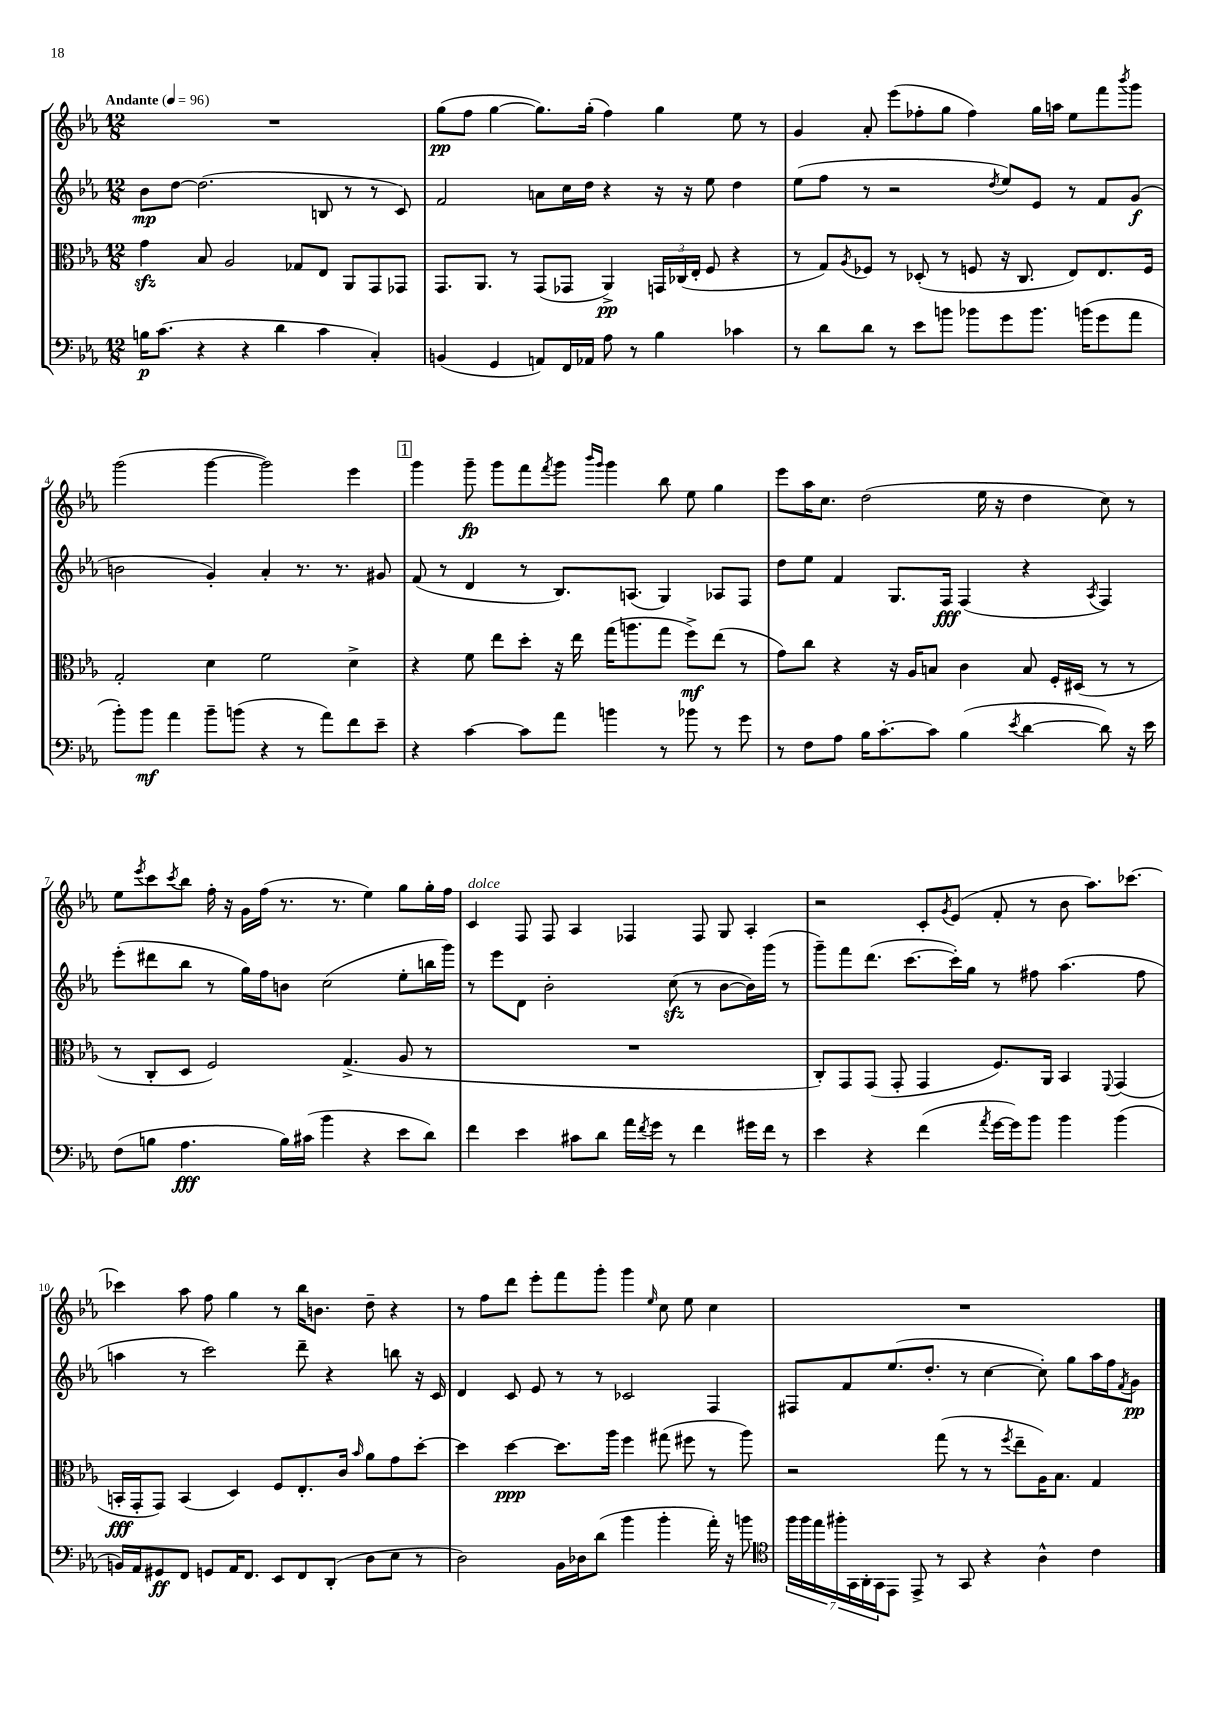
<<
\new StaffGroup <<
\new Staff = "s0" {
    \clef treble \key ees \major \numericTimeSignature \time 12/8 \tempo "Andante" 4 = 96
    R1. |
    g''8\pp( f''8 g''4~ g''8.) g''16-.( f''4) g''4 ees''8 r8 |
    g'4 aes'8-. ees'''8( fes''8-. g''8 fes''4) g''16 a''16 ees''8 f'''8 \acciaccatura { bes'''8 } g'''8 |
    g'''2( g'''4~ g'''2) ees'''4 |
    \mark \markup { \box "1" } g'''4 g'''8--\fp g'''8 f'''8 \acciaccatura { f'''8 } g'''8 \grace { bes'''16 g'''16 } g'''4 bes''8 ees''8 g''4 |
    ees'''8 aes''16 c''8. d''2( ees''16 r16 d''4 c''8) r8 |
    ees''8 \acciaccatura { ees'''8 } c'''8 \acciaccatura { c'''8 } bes''8 f''16-. r16 g'16 f''16( r8. r8. ees''4) g''8 g''16-. f''16 |
    c'4^\markup { \italic "dolce" } f8 f8 aes4 fes4 fes8 g8 aes4-. |
    r2 c'8-. \acciaccatura { g'8 } ees'8( f'8-. r8 bes'8 aes''8.) ces'''8.~ |
    ces'''4 aes''8 f''8 g''4 r8 bes''16 b'8. d''8-- r4 |
    r8 f''8 d'''8 ees'''8-. f'''8 g'''8-. g'''4 \grace { ees''16 } c''8 ees''8 c''4 |
    R1. \bar "|." |
}
\new Staff = "s1" {
    \clef treble \key ees \major \numericTimeSignature \time 12/8
    bes'8\mp d''8~ d''2.( b8 r8 r8 c'8) |
    f'2 a'8 c''16 d''16 r4 r16 r16 ees''8 d''4 |
    ees''8( f''8 r8 r2 \acciaccatura { d''8 } ees''8) ees'8 r8 f'8 g'8\f( |
    b'2 g'4-.) aes'4-. r8. r8. gis'8 |
    \mark \markup { \box "1" } f'8( r8 d'4 r8 bes8.) a8.( g4) aes8 f8 |
    d''8 ees''8 f'4 g8. f16\fff f4( r4 \acciaccatura { aes8 } f4) |
    ees'''8-.( dis'''8 bes''8 r8 g''16) f''16 b'8 c''2( ees''8-. b''16 g'''16) |
    r8 ees'''8 d'8 bes'2-. c''8\sfz( r8 bes'8~ bes'16) g'''16( r8 |
    g'''8--) f'''8 d'''8.( c'''8.~ c'''16-.) g''16 r8 fis''8 aes''4.( fis''8 |
    a''4 r8 c'''2) d'''8-- r4 b''8 r16 c'16 |
    d'4 c'8 ees'8 r8 r8 ces'2 f4 |
    fis8 f'8 ees''8.( d''8.-. r8 c''4~ c''8-.) g''8 aes''16 f''16 \acciaccatura { f'8 } g'8\pp \bar "|." |
}
\new Staff = "s2" {
    \clef alto \key ees \major \numericTimeSignature \time 12/8
    g'4\sfz bes8 aes2 ges8 ees8 aes,8 g,8 ges,8 |
    g,8. aes,8. r8 g,8( ges,8 aes,4->\pp) \tuplet 3/2 { g,16 ces16( ees16-. } f8 r4 |
    r8 g8) \acciaccatura { aes8 } fes8 r8 des8-.( r8 f8 r16 c8. ees8) ees8. f16 |
    g2-. d'4 f'2 d'4-> |
    \mark \markup { \box "1" } r4 f'8 ees''8 d''8-. r16 ees''16 g''16( a''8. g''8 f''8->\mf) ees''8( r8 |
    g'8) c''8 r4 r16 aes16 b8 c'4 b8 f16-. dis16( r8 r8 |
    r8 c8-. d8 f2) g4.->( aes8 r8 |
    R1. |
    c8-.) g,8 g,8( g,8-. g,4 f8.) aes,16 bes,4 \appoggiatura { f,8 } g,4( |
    b,16-.\fff g,16-. g,8) b,4( d4) f8 ees8.-. c'16 \grace { bes'16 } aes'8 g'8 d''8~-. |
    d''4 d''4~\ppp d''8. aes''16 f''4 gis''8( fis''8 r8 aes''8) |
    r2 g''8( r8 r8 \acciaccatura { f''8 } ees''8-- aes16) bes8. g4 \bar "|." |
}
\new Staff = "s3" {
    \clef bass \key ees \major \numericTimeSignature \time 12/8
    b16\p c'8.( r4 r4 d'4 c'4 c4-.) |
    b,4( g,4 a,8) f,16 aes,16 aes8 r8 bes4 ces'4 |
    r8 d'8 d'8 r8 ees'8 b'8 bes'8 g'8 bes'8. b'16( g'8 aes'8 |
    bes'8-.) bes'8\mf aes'4 bes'8-- b'8( r4 r8 aes'8) f'8 ees'8-- |
    \mark \markup { \box "1" } r4 c'4~ c'8 aes'8 b'4 r8 bes'8 r8 g'8 |
    r8 f8 aes8 bes16 c'8.~-. c'8 bes4( \acciaccatura { ees'8 } d'4~ d'8) r16 ees'16 |
    f8( b8 aes4.\fff b16) cis'16( bes'4 r4 ees'8 d'8) |
    f'4 ees'4 cis'8 d'8 aes'16 \acciaccatura { f'8 } g'16 r8 f'4 gis'16 f'16 r8 |
    ees'4 r4 f'4( \acciaccatura { aes'8 } g'16~ g'16) bes'8 bes'4 bes'4( |
    b,16) aes,16 gis,8\ff f,8 g,8 aes,16 f,8. ees,8 f,8 d,8-.( d8 ees8 r8 |
    d2) bes,16 des16 d'8( bes'4 bes'4-. aes'16-.) r16 b'8 |
    \clef tenor \tuplet 7/4 { f''16 f''16 ees''16 fis''16-. g,16 aes,16-. g,16 } ees,8 ees,8-> r8 g,8 r4 aes4-^ c'4 \bar "|." |
}
>>
>>
